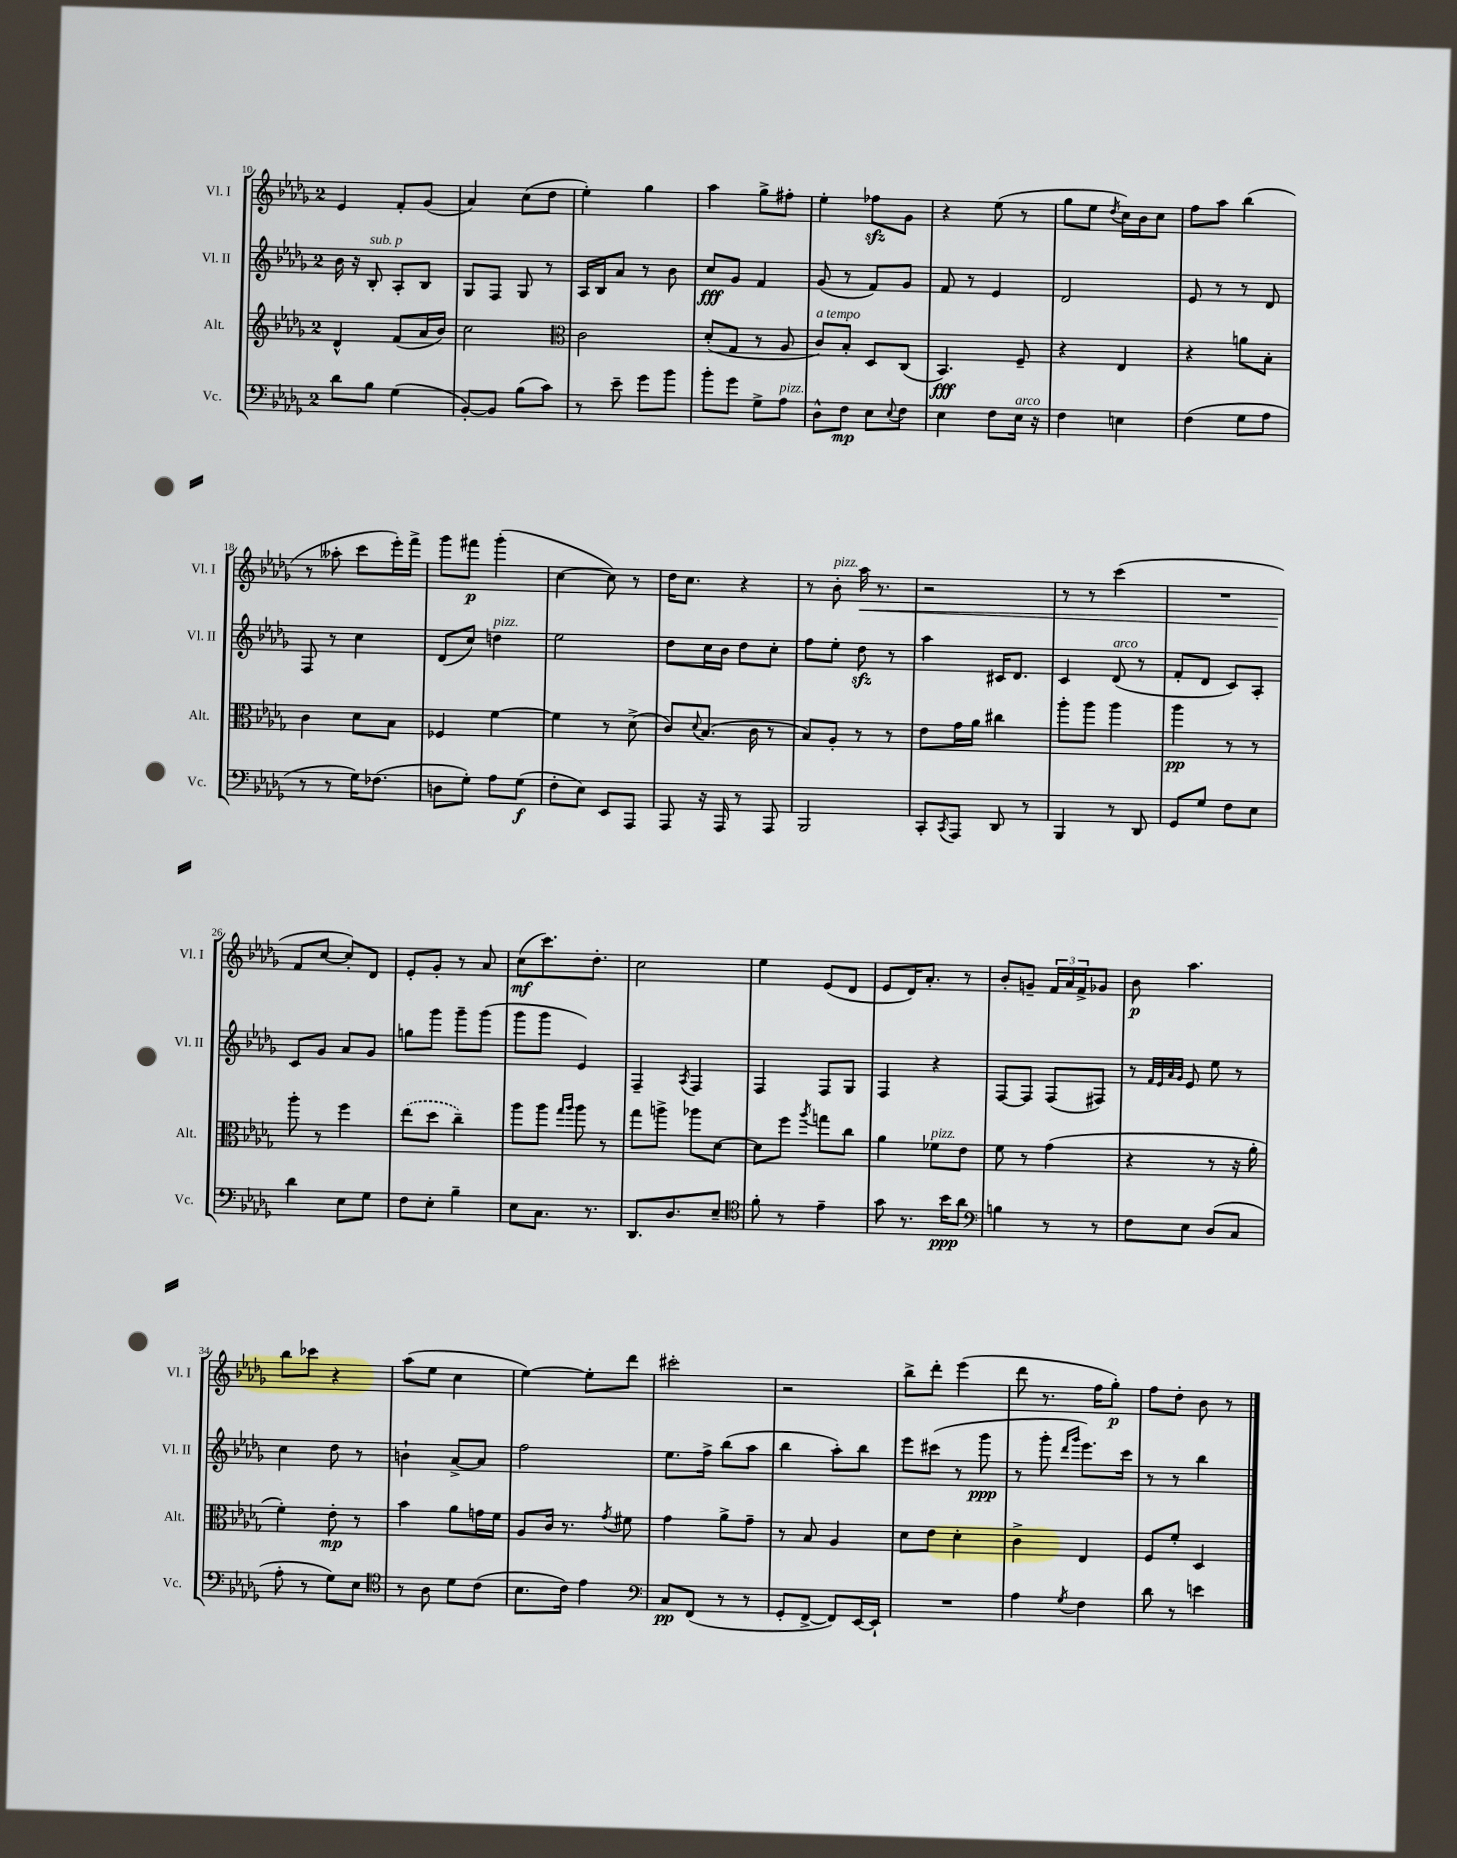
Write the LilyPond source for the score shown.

<<
\new StaffGroup <<
\new Staff = "s0" \with { instrumentName = "Vl. I" shortInstrumentName = "Vl. I" } {
    \clef treble \key des \major \once \override Staff.TimeSignature.style = #'single-digit \time 2/4
    ees'4 f'8-. ges'8( |
    aes'4) c''8( des''8 |
    ees''4-.) ges''4 |
    aes''4 ges''8-> fis''8-. |
    ees''4-. fes''8\sfz ges'8 |
    r4 ees''8( r8 |
    ges''8 ees''8 \acciaccatura { des''8 } c''16) bes'16 c''8 |
    f''8 aes''8 bes''4( |
    r8 aeses''8-. c'''8 ees'''16-.) f'''16-> |
    ges'''8 fis'''8\p ges'''4-.( |
    c''4~ c''8) r8 |
    des''16 c''8. r4 |
    r8 bes'8-.^\markup { \italic "pizz." } aes''16\< r8. |
    r2 |
    r8 r8 c'''4( |
    R2 |
    f'8\! c''8~ c''8-.) des'8 |
    ees'8-. ges'8-. r8 aes'8 |
    c''8\mf( c'''8.) des''8.-. |
    c''2 |
    ees''4 ees'8( des'8 |
    ees'8 des'16) aes'8.-. r8 |
    bes'8-. g'8-- \tuplet 3/2 { f'16 aes'16 f'16-> } ges'8 |
    bes'8\p aes''4. |
    bes''8 ces'''8 r4 |
    aes''8( ees''8 c''4 |
    ees''4~) ees''8-. des'''8 |
    cis'''2-. |
    r2 |
    bes''8-> des'''8-. ees'''4( |
    des'''8 r8. f''16 ges''8-.\p) |
    f''8 des''8-. bes'8 r8 \bar "|." |
}
\new Staff = "s1" \with { instrumentName = "Vl. II" shortInstrumentName = "Vl. II" } {
    \clef treble \key des \major \once \override Staff.TimeSignature.style = #'single-digit \time 2/4
    bes'16 r16 bes8-.^\markup { \italic "sub. p" } aes8-. bes8 |
    ges8 f8 ges8 r8 |
    aes16 bes16 aes'8 r8 bes'8 |
    c''8\fff ges'8 f'4 |
    ges'8( r8 f'8) ges'8 |
    f'8 r8 ees'4 |
    des'2 |
    ees'8 r8 r8 des'8 |
    f8 r8 c''4 |
    des'8( c''8) d''4^\markup { \italic "pizz." } |
    ees''2 |
    des''8 c''16 bes'16 des''8 c''8-. |
    f''8 ees''8-. des''8\sfz r8 |
    aes''4 cis'16 des'8. |
    c'4 des'8^\markup { \italic "arco" }( r8 |
    f'8-. des'8 c'8) aes8-. |
    c'8 ges'8 aes'8 ges'8 |
    g''8 ges'''8 ges'''8-- ges'''8( |
    ges'''8 ges'''8 ees'4) |
    f4-- \acciaccatura { aes8 } f4 |
    f4 f8 ges8 |
    f4 r4 |
    f8~ f8 f8( fis8) |
    r8 \grace { f'32 ees'32 aes'32 ges'32 } ees'8 ees''8 r8 |
    c''4 des''8 r8 |
    b'4-! aes'8~-> aes'8 |
    f''2 |
    ees''8. f''16-> bes''8( aes''8 |
    bes''4 aes''8-.) bes''8 |
    ees'''8 cis'''8( r8 ges'''8\ppp |
    r8 ges'''8-. \grace { des'''16 ges'''16 } ees'''8.) c'''16 |
    r8 r8 bes''4 \bar "|." |
}
\new Staff = "s2" \with { instrumentName = "Alt." shortInstrumentName = "Alt." } {
    \clef treble \key des \major \once \override Staff.TimeSignature.style = #'single-digit \time 2/4
    des'4-^ f'8( aes'16 bes'16) |
    c''2 |
    \clef alto c'2 |
    des'8-.( ges8 r8 aes8 |
    c'8^\markup { \italic "a tempo" }) bes8-. des8 c8( |
    bes,4.\fff) f8-- |
    r4 ees4 |
    r4 a'8 bes8-. |
    c'4 des'8 bes8 |
    fes4 f'4~ |
    f'4 r8 des'8->( |
    c'8) \appoggiatura { des'8 } bes8.( c'16 r8 |
    bes8) aes8-. r8 r8 |
    ees'8 ges'16 aes'16 cis''4 |
    aes''8-. aes''8 aes''4 |
    aes''4\pp r8 r8 |
    aes''8-. r8 f''4 |
    \once \slurDashed ees''8( des''8 c''4--) |
    aes''8 aes''8 \grace { ges''16 aes''16 } aes''8 r8 |
    ges''8 a''8-> aes''8 des'8~ |
    des'8 f''8 \acciaccatura { aes''8 } g''8 c''8 |
    aes'4 fes'8^\markup { \italic "pizz." } ees'8 |
    f'8 r8 ges'4( |
    r4 r8 r16 aes'16-. |
    f'4-.) ees'8-.\mp r8 |
    bes'4 aes'8 g'16 f'16 |
    aes8 c'16 r8. \acciaccatura { ges'8 } fis'8 |
    ges'4 aes'8-> ges'8-- |
    r8 bes8 aes4 |
    des'8 ees'8 des'4-. |
    c'4-> ees4 |
    f8 f'8-. des4 \bar "|." |
}
\new Staff = "s3" \with { instrumentName = "Vc." shortInstrumentName = "Vc." } {
    \clef bass \key des \major \once \override Staff.TimeSignature.style = #'single-digit \time 2/4
    des'8 bes8 ges4( |
    bes,8~-.) bes,8 bes8( c'8) |
    r8 ees'8-- ges'8 bes'8 |
    bes'8-. ges'8 ges8-> aes8^\markup { \italic "pizz." } |
    des8-^ f8\mp ees8 \appoggiatura { ees8 } f8 |
    ees4 f8 ees16^\markup { \italic "arco" } r16 |
    f4 e4 |
    f4( ges8 aes8 |
    r8 r8 ges16) fes8.( |
    d8 ges8-.) aes8 ges8\f( |
    f8-. ees8) ees,8 aes,,8 |
    aes,,8 r16 aes,,16 r8 aes,,8 |
    bes,,2 |
    c,8-. \acciaccatura { c,8 } aes,,8 des,8 r8 |
    bes,,4 r8 des,8 |
    ges,8 ges8 f8 ees8 |
    des'4 ees8 ges8 |
    f8 ees8-. bes4-- |
    ees8 c8. r8. |
    des,8. des8. ees8-- |
    \clef tenor f'8-. r8 ees'4-- |
    ges'8 r8. bes'16\ppp aes'8 |
    \clef bass b4 r8 r8 |
    f8 ees8 des8( c8 |
    aes8-. r8 ges8) ees8 |
    \clef tenor r8 aes8 des'8 c'8( |
    bes8. c'16) ees'4 |
    \clef bass c8\pp f,8( r8 r8 |
    ges,8-. f,8~-> f,8) ees,16~ ees,16-! |
    R2 |
    aes4 \acciaccatura { ges8 } f4 |
    des'8 r8 e'4 \bar "|." |
}
>>
>>
\layout { \context { \Score currentBarNumber = #10 } }
